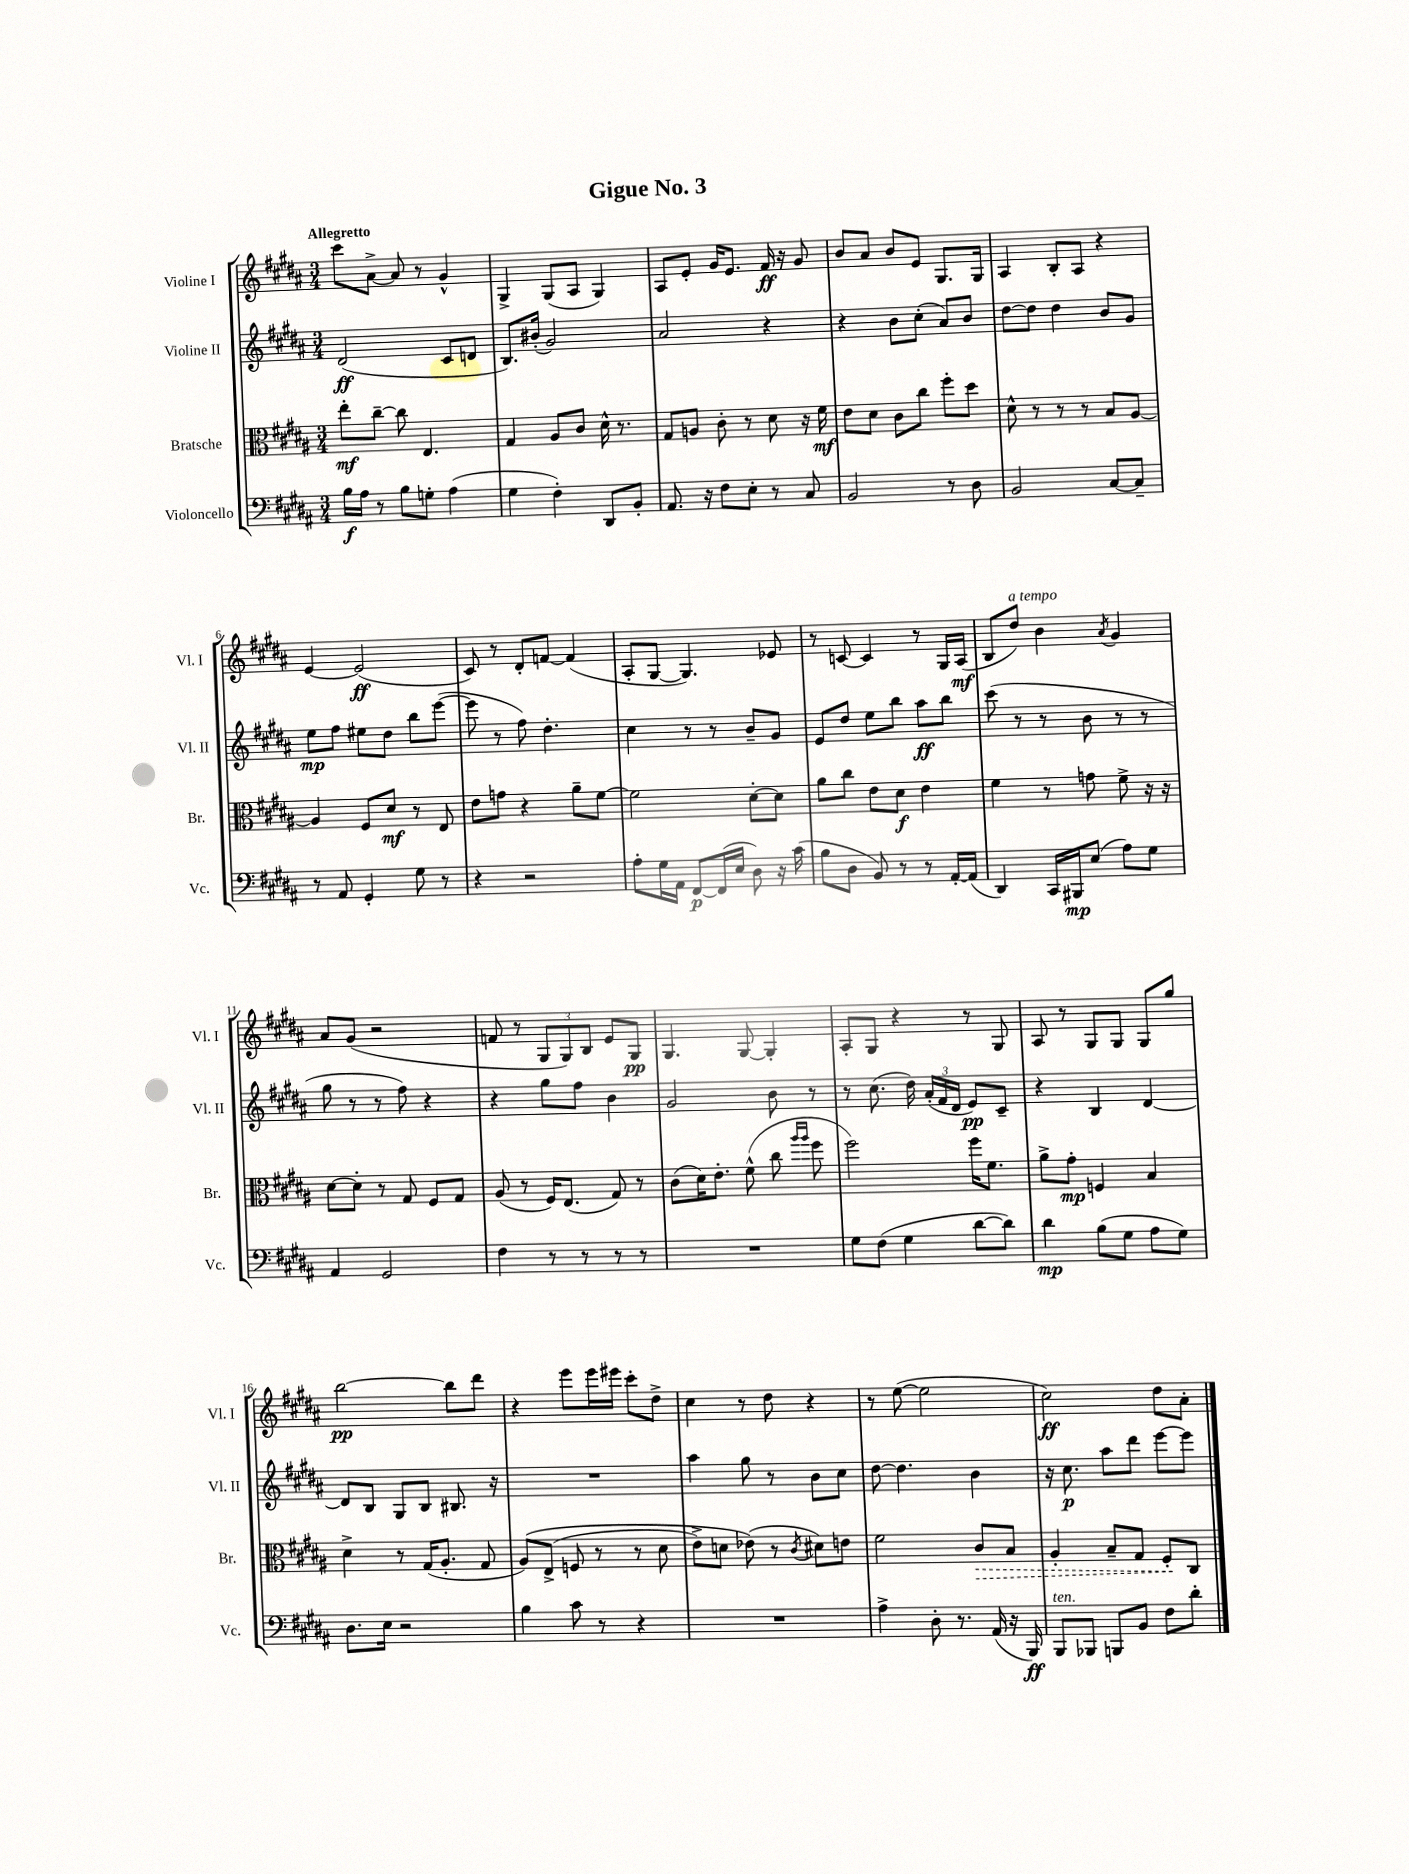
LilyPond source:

\header { title = "Gigue No. 3" }
<<
\new StaffGroup <<
\new Staff = "s0" \with { instrumentName = "Violine I" shortInstrumentName = "Vl. I" } {
    \clef treble \key b \major \numericTimeSignature \time 3/4 \tempo "Allegretto"
    \autoBeamOff cis'''8[ ais'8]~-> ais'8 r8 gis'4-^ |
    gis4-> gis8[( ais8] gis4) |
    ais8[ e'8]-. gis'16[ e'8.] fis'16\ff r16 gis'8 |
    b'8[ ais'8] b'8[ e'8] gis8.[ gis16] |
    ais4 b8[-. ais8] r4 |
    e'4~ e'2\ff( |
    cis'8) r8 dis'8[-. f'8]~ f'4( |
    ais8[-. gis8]~ gis4.) ees'8 |
    r8 c'8~ c'4 r8 gis16[ ais16]\mf( |
    b8[ dis''8]^\markup { \italic "a tempo" }) b'4 \acciaccatura { ais'8 } gis'4 |
    ais'8[ gis'8]( r2 |
    f'8 r8 \tuplet 3/2 { gis8[ gis8) b8] } e'8[ gis8]\pp |
    gis4. gis8~ gis4-. |
    ais8[-. gis8] r4 r8 gis8 |
    ais8 r8 gis8[ gis8] gis8[ gis''8] |
    b''2~\pp b''8[ dis'''8] |
    r4 e'''8[ e'''16 eis'''16] cis'''8[-. dis''8]-> |
    cis''4 r8 dis''8 r4 |
    r8 e''8~( e''2 |
    cis''2\ff) dis''8[ ais'8]-. \bar "|." |
}
\new Staff = "s1" \with { instrumentName = "Violine II" shortInstrumentName = "Vl. II" } {
    \clef treble \key b \major \numericTimeSignature \time 3/4
    \autoBeamOff dis'2\ff( cis'8[ d'8] |
    b8.[) bis'16]-.( gis'2) |
    ais'2 r4 |
    r4 b'8[ cis''8]-.( ais'8[) b'8] |
    dis''8[~ dis''8] dis''4 b'8[ gis'8] |
    e''8[\mp fis''8] eis''8[ dis''8] b''8[ e'''8]~( |
    e'''8 r8 fis''8) dis''4.-. |
    cis''4 r8 r8 b'8[-- gis'8] |
    e'8[ dis''8] e''8[ b''8] ais''8[\ff b''8] |
    cis'''8( r8 r8 b'8 r8 r8 |
    gis''8 r8 r8 fis''8) r4 |
    r4 gis''8[ fis''8] b'4 |
    gis'2 b'8 r8 |
    r8 cis''8.( dis''16) \tuplet 3/2 { ais'16[-.( fis'16 dis'16] } e'8[\pp) cis'8]-- |
    r4 b4 dis'4~ |
    dis'8[ b8] gis8[ b8] bis8. r16 |
    R2. |
    ais''4 gis''8 r8 b'8[ cis''8] |
    dis''8~ dis''4. b'4 |
    r16 cis''8.\p ais''8[ dis'''8] e'''8[~ e'''8] \bar "|." |
}
\new Staff = "s2" \with { instrumentName = "Bratsche" shortInstrumentName = "Br." } {
    \clef alto \key b \major \numericTimeSignature \time 3/4
    \autoBeamOff e''8[-.\mf cis''8]~-- cis''8 e4. |
    gis4 ais8[ cis'8] dis'16-^ r8. |
    gis8[ a8] cis'8-. r8 dis'8 r16 fis'16\mf |
    e'8[ dis'8] cis'8[ cis''8] fis''8[-. dis''8] |
    dis'8-^ r8 r8 r8 b8[ ais8]~ |
    ais4 fis8[ dis'8]\mf r8 e8 |
    e'8[ g'8] r4 ais'8[-- fis'8]~ |
    fis'2 dis'8[~-. dis'8] |
    ais'8[ cis''8] e'8[ dis'8]\f e'4 |
    fis'4 r8 g'8 fis'8-> r16 r16 |
    dis'8[~ dis'8]-. r8 gis8 fis8[ gis8] |
    ais8( r8 fis16[) e8.]( gis8) r8 |
    cis'8[( dis'16) e'8.]-. fis'8-^( cis''8 \grace { ais''16[ ais''16] } fis''8 |
    fis''2) fis''16[ fis'8.] |
    ais'8[-> gis'8]-.\mp f4 b4 |
    dis'4-> r8 gis16[( ais8.]-. gis8 |
    ais8[)\( e8]->( f8 r8 r8 dis'8 |
    e'8[->) d'8] ees'8(\) r8 \acciaccatura { cis'8 } dis'8[) e'8] |
    fis'2 \once \override Hairpin.style = #'dashed-line cis'8[\> b8] |
    ais4-. b8[-- gis8] fis8[-.\! cis8] \bar "|." |
}
\new Staff = "s3" \with { instrumentName = "Violoncello" shortInstrumentName = "Vc." } {
    \clef bass \key b \major \numericTimeSignature \time 3/4
    \autoBeamOff b16[\f ais16] r8 b8[ g8]-. ais4( |
    gis4 fis4-.) dis,8[ b,8]-. |
    ais,8. r16 fis8[ e8]-. r8 cis8 |
    b,2 r8 dis8 |
    b,2 cis8[~ cis8]-- |
    r8 ais,8 gis,4-. gis8 r8 |
    r4 r2 |
    ais8[-. gis16 ais,16] fis,8[~\p fis,16( e16] dis8) r16 cis'16( |
    b8[ dis8] b,8) r8 r8 ais,16[~-. ais,16]( |
    dis,4) cis,16[ bis,,16\mp e8]( ais8[) gis8] |
    ais,4 gis,2 |
    fis4 r8 r8 r8 r8 |
    R2. |
    gis8[ fis8]( gis4 dis'8[~ dis'8]) |
    dis'4\mp b8[( gis8] ais8[ gis8]) |
    dis8.[ e16] r2 |
    b4 cis'8 r8 r4 |
    R2. |
    ais4-> dis8-. r8. ais,16( r16 b,,16\ff) |
    b,,8[^\markup { \italic "ten." } bes,,8] b,,8[ b,8] fis8[ dis'8]-. \bar "|." |
}
>>
>>
